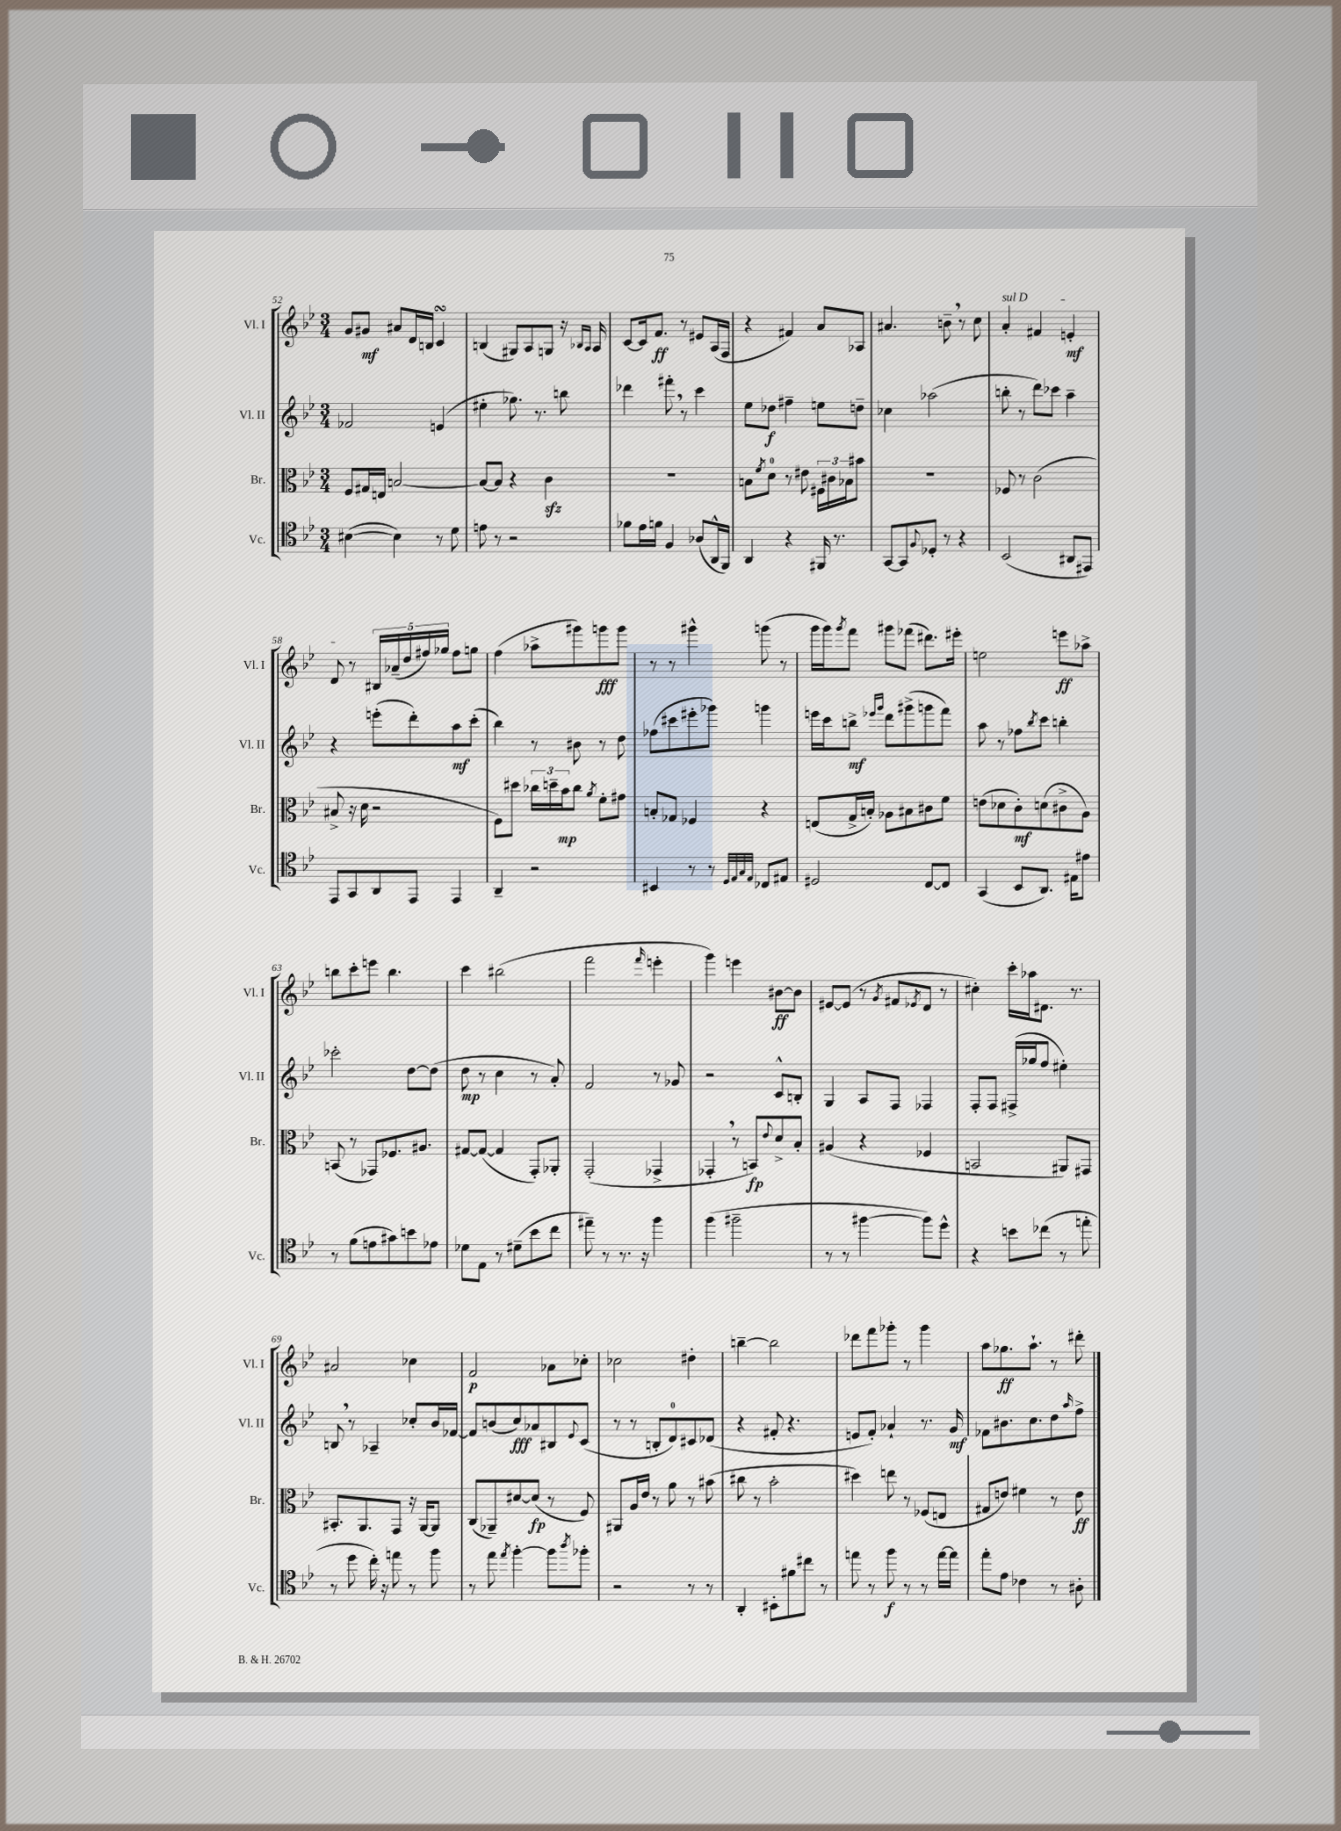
<<
\new StaffGroup <<
\new Staff = "s0" \with { instrumentName = "Vl. I" shortInstrumentName = "Vl. I" } {
    \clef treble \key bes \major \numericTimeSignature \time 3/4
    g'8 gis'8\mf ais'8 d'16 b16 c'4\turn |
    b4( gis8) a8 g8 r16 \grace { bes16 a16 } a16 |
    c'8~ c'16 f'8.\ff r8 eis'8 a16( f16 |
    r4 fis'4) a'8 aes8 |
    ais'4. b'8-- \breathe r8 c''8 |
    \once \override TextSpanner.bound-details.left.text = \markup { \italic "sul D" } a'4-.\startTextSpan fis'4 e'4-.\mf |
    d'8\stopTextSpan r8 \tuplet 5/4 { bis16 aes'16--( d''16 fis''16) ges''16 } fis''8 g''8 |
    f''4( aes''8-> gis'''8) g'''8\fff g'''8 |
    r8 r8 gis'''4-^ g'''8( r8 |
    g'''16 g'''16) \acciaccatura { g'''8 } f'''8 gis'''8 fes'''8( dis'''8.) eis'''16-. |
    e''2 e'''8\ff aes''8-> |
    b''8 c'''8-. e'''8 b''4. |
    c'''4 bis''2( |
    f'''2 \grace { f'''16 } e'''4-. |
    g'''4) e'''4 bis'8~\ff bis'8 |
    eis'8~ eis'8( r8 \acciaccatura { g'8 } fis'8 \acciaccatura { ees'8 } d'8 r8 |
    cis''4-.) c'''16-. aes''16 dis'8. r8. |
    ais'2 ces''4 |
    f'2\p aes'8 ces''8-. |
    ces''2 dis''4-. |
    b''4~-- b''2 |
    des'''8 f'''8 ges'''8-. r8 ges'''4 |
    a''8 ges''8.\ff a''8.-! r8 dis'''8-. \bar "|." |
}
\new Staff = "s1" \with { instrumentName = "Vl. II" shortInstrumentName = "Vl. II" } {
    \clef treble \key bes \major \numericTimeSignature \time 3/4
    fes'2 e'4( |
    eis''4-. ges''8.) r8. b''8 |
    des'''4 fis'''8-. \breathe r8 c'''4 |
    ees''8 des''8\f fis''4-- e''8 d''8-- |
    ces''4 aes''2( |
    b''8-. r8 d'''8) ces'''8 a''4-- |
    r4 e'''8-.( d'''8-.) a''8\mf c'''8-.( |
    bes''4) r8 bis'8 r8 d''8 |
    fes''8( cis'''8 eis'''8-. ges'''8) g'''4 |
    e'''16 c'''16 b''8->\mf \grace { ees'''16 g'''16 } d'''8 gis'''8->( g'''8 f'''8) |
    a''8 r8 fes''8 \acciaccatura { bes''8 } c'''8 b''4-. |
    ces'''2-. d''8~ d''8( |
    d''8\mp r8 c''4 r8 a'8-.) |
    f'2 r8 ges'8 |
    r2 c'8-^ b8-. |
    g4 a8 f8 fes4 |
    f8-. f8 fis16->( ges''16 f''8 eis''4-.) |
    b8 \breathe r8 aes4-- ces''8-. bes'16 fes'16~ |
    fes'8 b'8( c''8\fff) aes'8 bis8 \appoggiatura { ees'8 } c'8( |
    r8 r8 b8-. d'8-0) cis'8 des'8( |
    r4 fis'8-. r4. |
    e'8 f'8-.) aes'4-! r8. g'16\mf |
    fes'8 bis'8. c''8. d''8 \grace { a''16 } f''8-> \bar "|." |
}
\new Staff = "s2" \with { instrumentName = "Br." shortInstrumentName = "Br." } {
    \clef alto \key bes \major \numericTimeSignature \time 3/4
    f8 gis16 e16 b2~ |
    b8~ b8 r4 c'4\sfz |
    R2. |
    b8 \acciaccatura { f'8 } d'8-0 r8 eis'8 \tuplet 3/2 { fis16 cis'16 bes16 } bis'8 |
    R2. |
    fes8 r8 c'2( |
    bis8-> r16 d'16 r2 |
    f8) dis''8 \tuplet 3/2 { ces''16 d''16-- bes'16\mp } ces''8 \acciaccatura { a'8 } f'8-. gis'8 |
    b8-. ges8 fes4 r4 |
    e8( g16-> b16-.) aes8 bis8 cis'8 f'8 |
    e'8( des'8 c'8-.\mf) d'8( cis'8-> a8) |
    b,8( r8 ges,8) fes8. ais8. |
    gis8~ gis8~( gis4 g,8-.) aes,8-. |
    g,2-.( ges,4-> |
    ges,4-. \breathe r8 b,8\fp) \appoggiatura { ees'8 } d'8-> bes8-. |
    ais4( r4 fes4 |
    b,2 ais,8) gis,8 |
    bis,8.-. a,8. g,8 r16 a,16~ a,8 |
    c8( aes,8--) dis'8~ dis'8\fp( r8 f8) |
    ais,8 a16 ees'16 r8 a'8 r8 bis'8( |
    cis''8 r8 bes'2-. |
    dis''4) e''8 r8 fes8( e8 |
    gis8 e'8) fis'4 r8 e'8\ff \bar "|." |
}
\new Staff = "s3" \with { instrumentName = "Vc." shortInstrumentName = "Vc." } {
    \clef tenor \key bes \major \numericTimeSignature \time 3/4
    bis4~( bis4) r8 d'8 |
    e'8 r8 r2 |
    fes'8 ees'16 f'16 f4 aes8( a,16-^ f,16) |
    a,4 r4 fis,16 r8. |
    g,8~ g,8 \appoggiatura { f8 } des8-. r8 r4 |
    bes,2( ais,8 eis,8) |
    ees,8 g,8 a,8 ees,8 ees,4 |
    a,4-- r2 |
    bis,4 r8 r8 \grace { d32 ees32 g32 ees32 } ces8 eis8 |
    dis2 c8~ c8 |
    g,4( bes,8 a,8.) eis16 eis'8 |
    r8 f'8( e'8 gis'8) b'8 ees'8 |
    des'8 ees8 r8 dis'8--( bes'8 c''8 |
    eis''8--) r8 r8. r16 f''4 |
    f''4( fis''2-- |
    r8 r8 fis''4~ fis''8) d''8-^ |
    r4 b'8 ces''8( r8 e''8-. |
    r8 d''8 c''16-.) r16 e''8 r8 f''8 |
    r8 ees''8 \acciaccatura { ees''8 } f''4~-. f''8 \acciaccatura { a''8 } fes''8-. |
    r2 r8 r8 |
    a,4-. bis,8-. fis'8 cis''8 r8 |
    e''8 r8 f''8\f r8 r8 e''16~ e''16 |
    ees''8-. ees'8 ces'4 r8 ais8-. \bar "|." |
}
>>
>>
\layout { \context { \Score currentBarNumber = #52 } }
